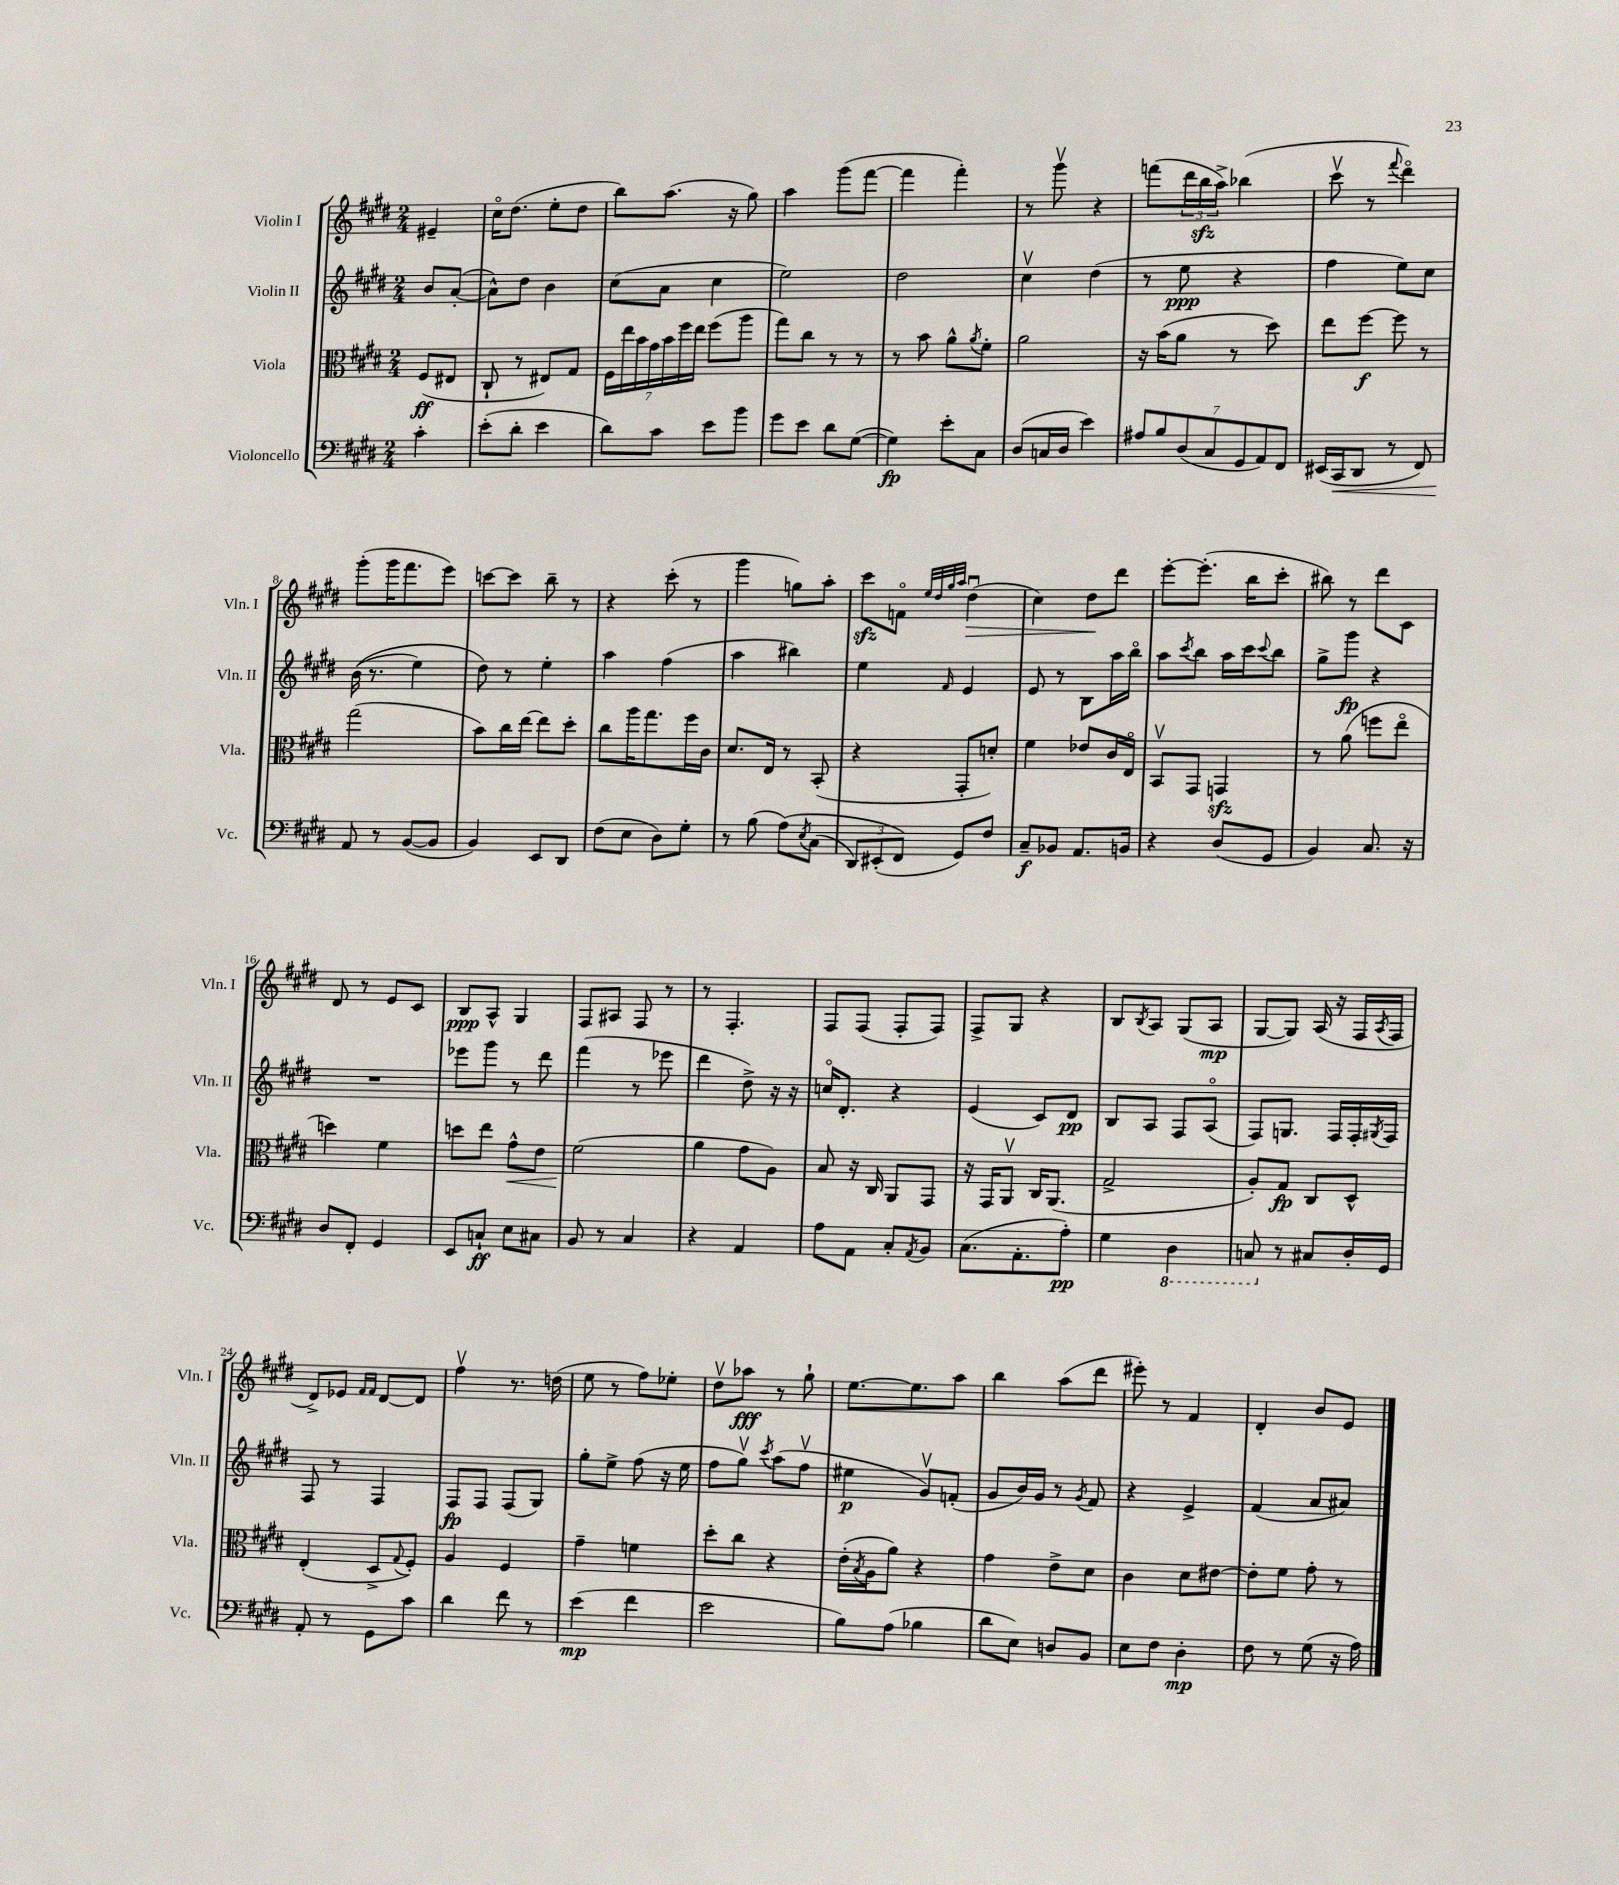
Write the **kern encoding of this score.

**kern	**kern	**kern	**kern
*staff4	*staff3	*staff2	*staff1
*clefF4	*clefC3	*clefG2	*clefG2
*k[f#c#g#d#]	*k[f#c#g#d#]	*k[f#c#g#d#]	*k[f#c#g#d#]
*M2/4	*M2/4	*M2/4	*M2/4
4c#'	(8F#	8b	4e#~
.	8E#	([8a'	.
=	=	=	=
(8e'	8C#`	8a^^])	16cc#o
.	.	.	(8.dd#
8d#'	8r	8dd#	.
4e	8E#)	4b	8ee'
.	8G#	.	8dd#
=	=	=	=
8d#)	28F#	(8cc#	8bb)
.	28ee	.	.
.	28b	.	.
.	28g#	.	.
8c#	.	8a	(8.aa
.	28b	.	.
.	28ff#	.	.
.	28ee	.	.
8e	(8ff#	4cc#	.
.	.	.	16r
8b	8aa	.	8gg#)
=	=	=	=
8g#	8gg#)	2ee)	4aa
8e	8cc#	.	.
8d#	8r	.	(8ggg#
([8G#	8r	.	[8fff#
=	=	=	=
4G#])	8r	2dd#	4fff#]
.	8b	.	.
8e'	8a^^	.	4fff#')
.	8qa	.	.
8C#	8f#'	.	.
=	=	=	=
(8D#	2a	4cc#v	8r
16C	.	.	8ggg#v
16D#	.	.	.
4e)	.	(4dd#	4r
=	=	=	=
14A#	16r	8r	(8fff
.	(16b	.	.
14B	.	.	.
.	8a	8ee	24ddd#
(14D#	.	.	.
.	.	.	24bb
.	.	.	24aa^)
14C#	.	.	.
.	8r	4r	(4bb-
14GG#	.	.	.
14AA)	.	.	.
.	8dd#)	.	.
14FF#	.	.	.
=	=	=	=
(16EE#	8ee	4ff#	8ccc#v
16CC#	.	.	.
8DD#	[8ff#	.	8r
.	.	.	8qqfff#
8r	8ff#]	8ee)	4ddd#o)
8FF#)	8r	8cc#	.
=	=	=	=
8AA	(2gg#	&((16b	(8ggg#'
.	.	8.r	.
8r	.	.	16ggg#
.	.	.	8.fff#
([8BB	.	4ee)	.
8BB]	.	.	8eee)
=	=	=	=
4BB)	8b)	8dd#&)	[8ccc
.	16cc#	8r	8ccc]
.	[16ee	.	.
8EE	8ee]	4ee'	8bb~
8DD#	8dd#'	.	8r
=	=	=	=
(8F#	8cc#	4aa	4r
8E	16aa	.	.
.	8.gg#	.	.
8D#)	.	(4ff#	(8ccc#'
8G#'	16ff#	.	8r
.	16c#	.	.
=	=	=	=
8r	8.d#	4aa	4ggg#
(8B	.	.	.
.	16E	.	.
&(8A)	8r	4bb#)	8gg)
8qE	.	.	.
(8C#	(8BB'	.	8aa'
=	=	=	=
12DD#)	4r	4ee	8ccc#
(12EE#'	.	.	.
.	.	.	8fo
12FF#&)	.	.	.
.	.	.	32qqee
.	.	.	32qqdd#
.	.	.	32qqgg#
.	.	16qqf#	32qqaa
8GG#)	8GG#'	4e	(4dd#u
8F#	8d')	.	.
=	=	=	=
8C#~	4f#	8e	4cc#)
8BB-	.	8r	.
8.AA	8e-	8B	8dd#
.	16c#	16aa	8ddd#
16BB	16Eo	16bbo	.
=	=	=	=
4r	8BBv	8aa	[8eee'
.	.	8qccc#	.
.	8GG#	8bb	(8.eee']
(8D#	4GG	16aa	.
.	.	16ccc#	16bb
.	.	8qqccc#	.
8GG#	.	8bb	8ccc#'
=	=	=	=
4BB)	8r	8gg#^	8bb#)
.	(8a	8ggg#	8r
8.C#	8ff	4r	8ddd#
.	8eeo	.	8c#
16r	.	.	.
=	=	=	=
8D#	4dd)	2r	8d#
8FF#'	.	.	8r
4GG#	4f#	.	8e
.	.	.	8c#
=	=	=	=
8EE	8dd	8eee-	8B
8C`	8ee	8ggg#	8A^^
8E	8g#^^	8r	4G#
8C#	8e	8ddd#	.
=	=	=	=
8BB	(2f#	(4fff#	8F#
8r	.	.	8A#
4C#	.	8r	8F#
.	.	8eee-	8r
=	=	=	=
4r	4a	4ddd#	8r
.	.	.	4.F#'
4AA	8g#	8dd#^)	.
.	8A)	16r	.
.	.	16r	.
=	=	=	=
8A	8B	16cco	8F#
.	.	8.d#'	.
8AA	16r	.	(8F#
.	16C#	.	.
8C#'	8AA	4r	8F#'
8qAA	.	.	.
8BB	8GG#	.	8F#)
=	=	=	=
(8.C#	16r	(4e	8F#^
.	16GG#	.	.
.	8AAv	.	8G#
8.AA'	.	.	.
.	16C#	8c#)	4r
.	(8.AA	.	.
8A')	.	8d#	.
=	=	=	=
4G#	2G#^	8B	8B
.	.	.	8qB
.	.	8A	8A
4DD#	.	8F#	(8G#
.	.	(8Ao	8A
=	=	=	=
8CC	8A')	8F#)	[8G#
8r	8G#	8.G	8G#])
8C#	8C#	.	(16A
.	.	16F#	16r
16D#'	8D#^^	16F#'	16F#
.	.	8qG#	8qA
16GG#	.	16F#	16F#
=	=	=	=
8AA'	(4E'	8F#	8d#^)
8r	.	8r	8e-
.	.	.	16qqf#
.	.	.	16qqf#
8GG#	8D#^	4F#	[8d#
.	8qqG#	.	.
8c#	8F#')	.	8d#]
=	=	=	=
4d#	4A	8F#	4ff#v
.	.	8F#	.
8f#	4F#	(8F#	8.r
8r	.	8G#)	.
.	.	.	(16dd
=	=	=	=
(4e	4g#~	8gg#'	8ee
.	.	8ee^	8r
4f#	4f	(8ff#	8ff#)
.	.	16r	8ee-'
.	.	16ee	.
=	=	=	=
2e	8dd#'	8ff#	8dd#v
.	8cc#	8gg#v)	8aa-
.	.	8qccc#	.
.	4r	(8aa	8r
.	.	8ff#v	8gg#`
=	=	=	=
8B)	(16e'	4ee#	[8.ee
.	8qB	.	.
.	16A	.	.
(8A	8a)	.	.
.	.	.	8.ee]
4B-	4r	8g#v)	.
.	.	(8f'	8aa
=	=	=	=
8d#	4g#	8g#	4bb
8E)	.	16b)	.
.	.	16g#	.
8D	8e^	8r	(8aa
.	.	8qg#	.
8BB	8d#	8f#	8ddd#
=	=	=	=
8E	4c#	4r	8eee#')
8F#	.	.	8r
4D#'	8d#	4e^	4f#
.	[8e#	.	.
=	=	=	=
8F#	8e#']	(4f#	4d#'
8r	8f#	.	.
(8G#	8g#'	8a	8b
16r	8r	8a#)	8e
16A)	.	.	.
==	==	==	==
*-	*-	*-	*-
